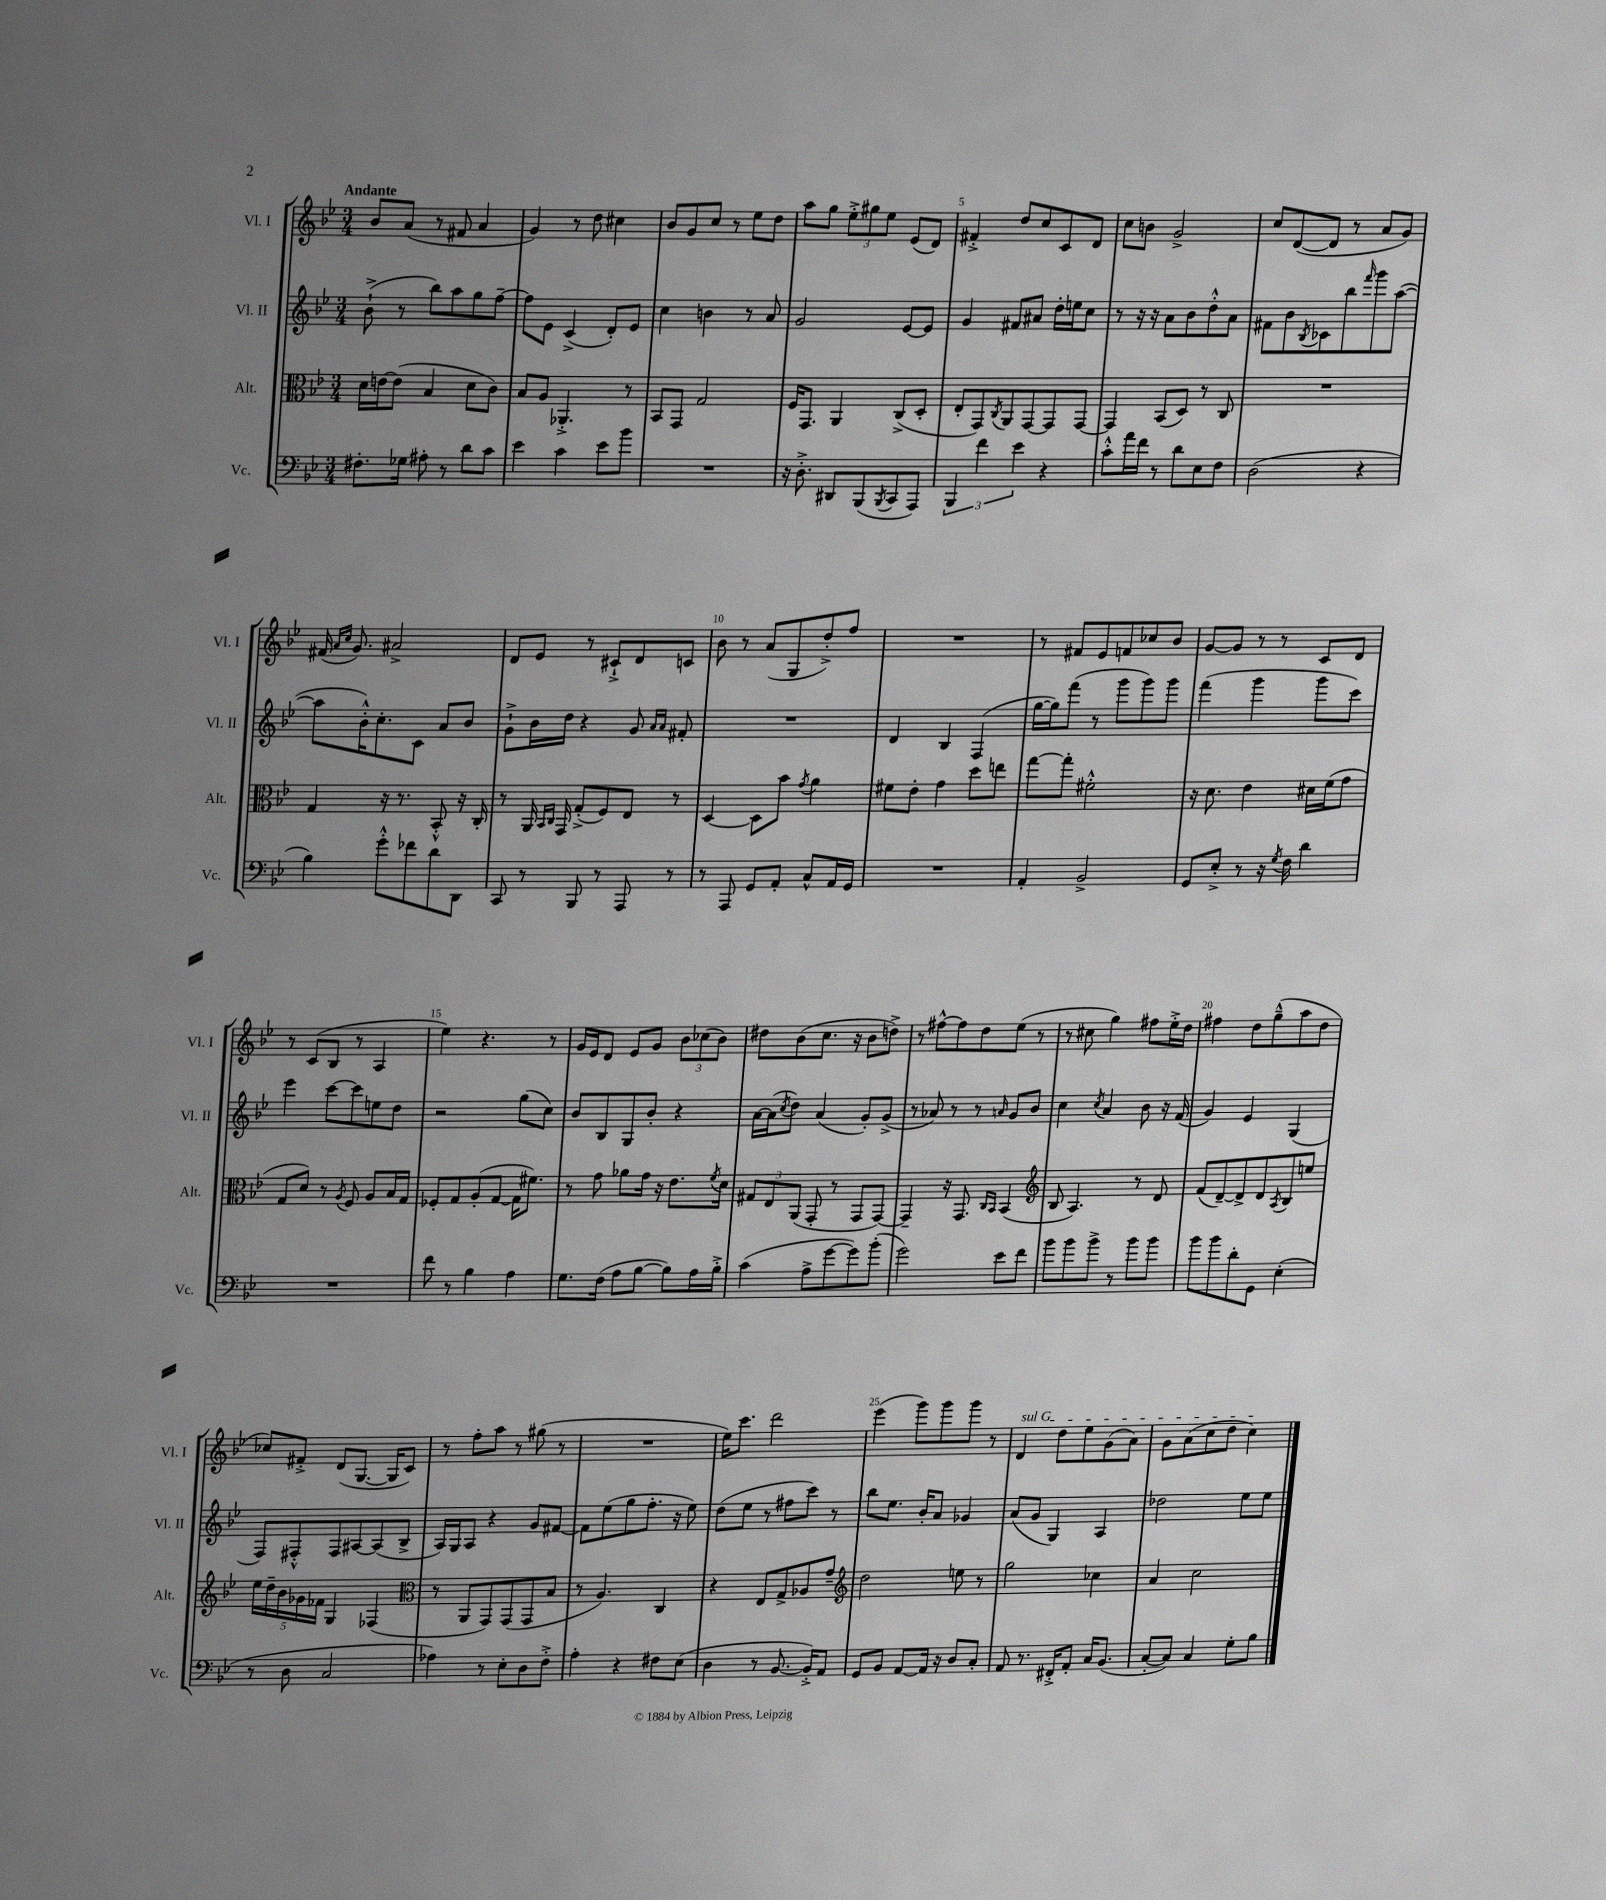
<<
\new StaffGroup <<
\new Staff = "s0" \with { instrumentName = "Vl. I" shortInstrumentName = "Vl. I" } {
    \clef treble \key bes \major \numericTimeSignature \time 3/4 \tempo "Andante"
    bes'8 a'8( r8 fis'8 a'4 |
    g'4) r8 d''8 cis''4 |
    bes'8 g'8 c''8 r8 ees''8 d''8 |
    a''8 g''8 \tuplet 3/2 { ees''8-.-> gis''8 ees''8 } ees'8( d'8) |
    fis'4-.-> d''8 c''8 c'8 d'8 |
    c''8 b'8 g'2-> |
    c''8 d'8~( d'8 r8 a'8 g'8) |
    fis'16( \grace { a'16 c''16 } g'8.) ais'2-> |
    d'8 ees'8 r8 cis'8-!-> d'8 c'8 |
    bes'8 r8 a'8( g8 d''8-.->) f''8 |
    R2. |
    r8 fis'8 ees'8 f'8 ces''8 bes'8 |
    g'8~ g'8 r8 r8 c'8 d'8 |
    r8 c'8( bes8 r8 a4 |
    ees''4) r4. r8 |
    g'16 ees'16 d'8 ees'8 g'8 \tuplet 3/2 { bes'8 ces''8( bes'8) } |
    dis''8 bes'8( c''8. r16 bes'8 d''8->) |
    r8 fis''8~-^ fis''8 d''8 ees''8( r8 |
    r8 cis''8 g''4) fis''8 ees''16-.-> d''16 |
    fis''4 d''8 g''8---^( a''8 d''8 |
    ces''8) fis'8-.-> d'8( g8.~ g16 c'8) |
    r8 f''8-. a''8 r8 gis''8( r8 |
    R2. |
    ees''16) c'''8. d'''2 |
    ees'''4( g'''8) g'''8 g'''8 r8 |
    \once \override TextSpanner.bound-details.left.text = \markup { \italic "sul G" } d'4\startTextSpan d''8 ees''8 g'8( a'8) |
    g'8 a'8( c''8 d''8 c''4\stopTextSpan) \bar "|." |
}
\new Staff = "s1" \with { instrumentName = "Vl. II" shortInstrumentName = "Vl. II" } {
    \clef treble \key bes \major \numericTimeSignature \time 3/4
    bes'8-!->( r8 bes''8) a''8 g''8 f''8~-- |
    f''8 ees'8 c'4->( d'8-.) ees'8 |
    c''4 b'4 r8 a'8 |
    g'2 ees'8~ ees'8 |
    g'4 fis'8 ais'8 d''16-. e''16 c''8 |
    r8 r16 r16 a'8 bes'8 d''8-.-^ a'8 |
    fis'8 bes'8 \acciaccatura { bes8 } ces'8 bes''8 \grace { f'''16 } g'''8 a''8~( |
    a''8 bes'16-.-^) c''8.-. c'8 a'8 bes'8 |
    g'8-!-> bes'16 d''16 r4 g'8 \grace { a'16 a'16 } fis'8-. |
    R2. |
    d'4 bes4 f4( |
    g''16~ g''16) f'''8( r8 g'''8 g'''8) g'''8 |
    f'''4( g'''4 g'''8 c'''8) |
    ees'''4 c'''8~ c'''8 e''8 d''8 |
    r2 g''8( c''8) |
    bes'8 bes8 g8 bes'8-. r4 |
    a'16~ a'16( \acciaccatura { c''8 } d''8) a'4( g'8-.) g'8->( |
    r8 aes'8) r8 r8 \grace { a'16 } g'8 bes'8 |
    c''4 \acciaccatura { c''8 } a'4 bes'8 r16 f'16( |
    g'4) ees'4 g4( |
    f8) fis8-.-^ fis8 ais8~ ais8( bes8-> |
    a16) g16 a8 r4 g'8 fis'8~ |
    fis'8 ees''8( g''8 f''8.-. r16 ees''8) |
    d''8( ees''8 r8 fis''8 c'''8) r8 |
    bes''8 ees''8. bes'16-. a'8 ges'4 |
    a'8( g'8 g4) a4 |
    des''2 ees''8 ees''8 \bar "|." |
}
\new Staff = "s2" \with { instrumentName = "Alt." shortInstrumentName = "Alt." } {
    \clef alto \key bes \major \numericTimeSignature \time 3/4
    d'16 e'16~ e'8( bes4 d'8 c'8) |
    bes8 a8 aes,4.-.-> r8 |
    bes,8 g,8 g2 |
    f16 g,8. a,4 c8->( d8-. |
    ees8-. g,8) \acciaccatura { c8 } a,8 g,8~ g,8 g,8~ |
    g,4 bes,8( d8) r8 c8 |
    R2. |
    g4 r16 r8. bes,8-.-^ r16 c16-. |
    r8 a,16 \grace { bes,16 c16 } g,16 g8-.->( f8) ees8 r8 |
    d4~ d8 bes'8 \acciaccatura { g'8 } a'4 |
    fis'8 ees'8-. g'4 d''8 e''8 |
    g''8~ g''8-. fis'2-.-^ |
    r16 d'8. ees'4 dis'16 f'16( g'8 |
    g8 d'8) r8 \acciaccatura { a8 } f8 a8 bes16 g16 |
    fes8-. g8 a8-.( g8~ g16 fis'8.) |
    r8 g'8 aes'8 g'16 r16 ees'8. \acciaccatura { f'8 } d'16 |
    \tuplet 3/2 { gis8 ees8 a,8( } g,8-. r8 g,8 g,8~) |
    g,4-- r16 g,8. \grace { c16 bes,16 } bes,4( |
    \clef treble bes8 a4.) r8 d'8 |
    f'8( d'8~--) d'8-> d'8 \acciaccatura { a8 } bes8 e''8 |
    \tuplet 5/4 { ees''16 d''16-- bes'16 ges'16 fes'16 } g4 fes4( |
    \clef alto r8 a,8 g,8) g,8( g,8 bes8 |
    r8 a4.) c4 |
    r4 ees8 g8-> aes8 g'8-- |
    \clef treble d''2 e''8 r8 |
    g''2 ces''4 |
    a'4 c''2 \bar "|." |
}
\new Staff = "s3" \with { instrumentName = "Vc." shortInstrumentName = "Vc." } {
    \clef bass \key bes \major \numericTimeSignature \time 3/4
    fis8.-. ges16 ais8-. r8 d'8 c'8 |
    ees'4 c'4 ees'8 bes'8 |
    R2. |
    r16 d8.-.-> dis,8 bes,,8( \acciaccatura { bes,,8 } c,8 a,,8) |
    \tuplet 3/2 { bes,,4 f'4 ees'4 } r4 |
    c'8-.-^ a'16 f'16 r8 d'8 ees8 f8 |
    d2( r4 |
    bes4) g'8-.-^ fes'8 d'8 d,8 |
    c,8 r8 bes,,8 r8 a,,8 r8 |
    r8 a,,8 g,8 a,8-. c8-^ a,16 g,16 |
    R2. |
    a,4-. bes,2-> |
    g,8 ees8-.-> r8 r16 \acciaccatura { g8 } f16 d'4 |
    R2. |
    f'8 r8 bes4 a4 |
    g8. f16( a8 bes8~ bes8) a16 bes16-.-> |
    c'4( a8-> g'8~ g'8) bes'8-.( |
    g'2) ees'8 f'8 |
    bes'8 bes'8 bes'8-> r8 bes'8 bes'8 |
    bes'8 bes'8 d'8-. g,8 ees4-.( |
    r8 d8 c2 |
    aes4) r8 ees8-. d8 f8-.-> |
    a4-. r4 fis8 ees8( |
    d4 r8 bes,8.~ bes,16-.->) a,8 |
    g,8 bes,8 a,8~ a,16 r16 d8 c8-. |
    a,8 r8. fis,16-.-> a,8-. c16 bes,8.( |
    c8~-. c8) c4 g8-. bes8 \bar "|." |
}
>>
>>
\layout { \context { \Score \override BarNumber.break-visibility = ##(#f #t #t) barNumberVisibility = #(every-nth-bar-number-visible 5) } }
